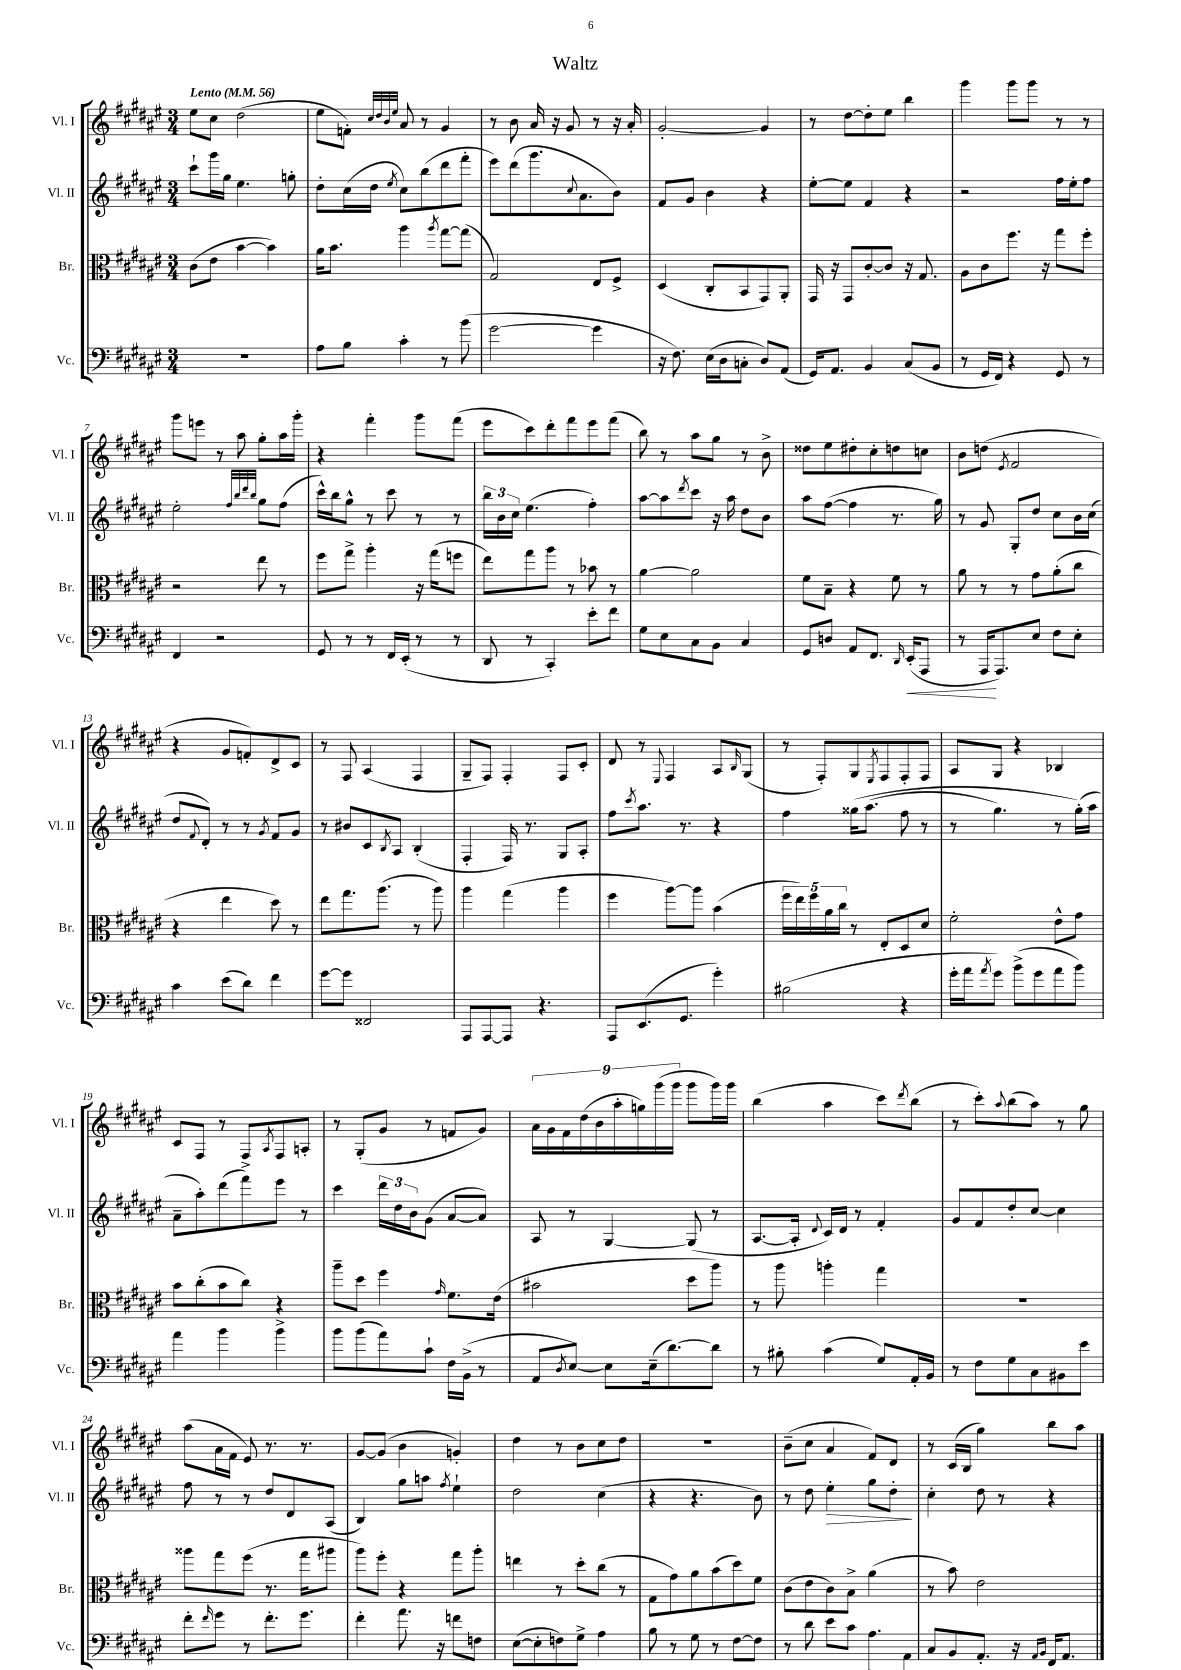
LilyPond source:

\header { title = "Waltz" }
<<
\new StaffGroup <<
\new Staff = "s0" \with { instrumentName = "Vl. I" shortInstrumentName = "Vl. I" } {
    \clef treble \key fis \major \numericTimeSignature \time 3/4 \tempo "Lento" 4 = 56
    eis''8 cis''8 dis''2( |
    eis''8 f'8-.) \grace { cis''32 dis''32 b'32 eis''32 } ais'8 r8 gis'4 |
    r8 b'8 ais'16 r16 gis'8 r8 r16 ais'16-. |
    gis'2~-. gis'4 |
    r8 dis''8~ dis''8-. eis''8 b''4 |
    gis'''4 gis'''8 gis'''8 r8 r8 |
    gis'''8 e'''8 r8 ais''8 gis''8-. ais''16 gis'''16-. |
    r4 fis'''4-. gis'''8 fis'''8( |
    eis'''8 cis'''8) dis'''8-. fis'''8 eis'''8 fis'''8( |
    b''8) r8 ais''8 gis''8 r8 b'8-> |
    disis''8 eis''8 dis''8-. cis''8-. d''8 c''8 |
    b'8 d''8( \acciaccatura { eis'8 } fis'2 |
    r4 gis'8 f'8-.) dis'8-> cis'8 |
    r8 fis8 ais4( fis4 |
    gis8-- fis8) fis4-. fis8 cis'8-. |
    dis'8 r8 \appoggiatura { eis8 } fis4 ais8 \grace { b16 } gis8( |
    r8 fis8-.) gis8 \acciaccatura { eis8 } fis8 fis8-. fis8 |
    ais8 gis8 r4 bes4 |
    cis'8 fis8 r8 fis8-> \acciaccatura { ais8 } fis8 a8-. |
    r8 gis8-.( gis'8 r8 f'8 gis'8) |
    \tuplet 9/8 { ais'16 gis'16 fis'16 dis''16( b'16 ais''16-. g''16) gis'''16( gis'''16 } gis'''8 gis'''16) gis'''16 |
    b''4( ais''4 cis'''8) \acciaccatura { dis'''8 } b''8( |
    r8 cis'''8-.) \appoggiatura { ais''8 } b''8( ais''8) r8 gis''8 |
    ais''8( ais'16 fis'16 eis'8) r8. r8. |
    gis'8~ gis'8( b'4 g'4-.) |
    dis''4 r8 b'8 cis''8 dis''8 |
    R2. |
    b'8--( cis''8 ais'4 fis'8) dis'8 |
    r8 cis'16( b16 gis''4) b''8 ais''8 \bar "|." |
}
\new Staff = "s1" \with { instrumentName = "Vl. II" shortInstrumentName = "Vl. II" } {
    \clef treble \key fis \major \numericTimeSignature \time 3/4
    cis'''8-! gis'''16 gis''16 eis''4. g''8-. |
    dis''8-. cis''16( dis''16 \acciaccatura { eis''8 } cis''8) b''8( dis'''8 fis'''8-. |
    eis'''8) dis'''8( gis'''8. \appoggiatura { cis''8 } ais'8. b'8) |
    fis'8 gis'8 b'4 r4 |
    eis''8~-. eis''8 fis'4 r4 |
    r2 fis''16 eis''16-. fis''8 |
    eis''2-. \grace { fis''32 b''32 dis'''32 b''32 } gis''8 fis''8( |
    cis'''16-^) b''16 gis''8-^ r8 cis'''8 r8 r8 |
    \tuplet 3/2 { b''16 b'16 cis''16 } eis''4.( fis''4-.) |
    ais''8~ ais''8 \acciaccatura { dis'''8 } cis'''8 r16 ais''16 dis''8 b'8 |
    ais''8 fis''8~( fis''4 r8. gis''16) |
    r8 gis'8 gis8-. dis''8 cis''8 b'16 cis''16( |
    dis''8 \appoggiatura { fis'8 } dis'8-.) r8 r8 \acciaccatura { gis'8 } fis'8 gis'8 |
    r8 bis'8 cis'8 \acciaccatura { b8 } ais8 b4-.( |
    fis4-. fis16) r8. gis8 ais8-. |
    fis''8 \acciaccatura { cis'''8 } ais''8. r8. r4 |
    fis''4 gisis''16\( ais''8.( fis''8 r8 |
    r8 gis''4.) r8 gis''16-.(\) ais''16 |
    ais'8-- ais''8-.) dis'''8( fis'''8) eis'''8 r8 |
    cis'''4 \tuplet 3/2 { dis'''16 dis''16 b'16 } gis'8( ais'8~ ais'8) |
    ais8 r8 gis4~ gis8( r8 |
    ais8.~ ais16-. \appoggiatura { dis'8 } cis'16) dis'16 r8 fis'4-. |
    gis'8 fis'8 dis''8-. cis''8~ cis''4 |
    fis''8 r8 r8 dis''8 dis'8 ais8( |
    b4) gis''8 a''8 \acciaccatura { fis''8 } eis''4-! |
    dis''2 cis''4( |
    r4 r4. b'8) |
    r8 dis''8 eis''4-.\> gis''8 dis''8-.\! |
    cis''4-. dis''8 r8 r4 \bar "|." |
}
\new Staff = "s2" \with { instrumentName = "Br." shortInstrumentName = "Br." } {
    \clef alto \key fis \major \numericTimeSignature \time 3/4
    cis'8( eis'8 b'4~ b'4) |
    ais'16 b'8. ais''4 \acciaccatura { ais''8 } gis''8~ gis''8( |
    gis2) eis8 fis8-> |
    dis4( cis8-. b,8 gis,8) ais,8-. |
    gis,16 r16 gis,8 cis'8~-. cis'8 r16 gis8. |
    ais8 cis'8 fis''8. r16 gis''8 fis''8-. |
    r2 eis''8 r8 |
    fis''8 gis''8-> ais''4-. r16 gis''16( f''8 |
    eis''8) gis''8 ais''8 r8 bes'8 r8 |
    ais'4~ ais'2 |
    fis'8 b8-- r4 fis'8 r8 |
    ais'8 r8 r8 gis'8 ais'8-.( cis''8 |
    r4 eis''4 dis''8) r8 |
    eis''8 gis''8. ais''8.( r8 ais''8) |
    ais''4 gis''4( ais''4 |
    fis''4 ais''8~) ais''8 b'4( |
    \tuplet 5/4 { fis''16 eis''16) fis''16 ais'16 cis''16 } r8 eis8-. dis8 dis'8 |
    fis'2-. eis'8-^ gis'8 |
    b'8 cis''8-.( b'8 cis''8) r4 |
    ais''8-- dis''8 fis''4 \grace { gis'16 } fis'8. eis'16( |
    bis'2 dis''8 ais''8) |
    r8 ais''8 a''4-. gis''4 |
    R2. |
    aisis''8 gis''8 fis''8( r8. gis''16 ais''8 |
    ais''8) fis''8-. r4 gis''8 ais''8-. |
    e''4 r8 dis''8-. cis''8( r8 |
    gis8 gis'8) ais'8 b'8( dis''8) fis'8 |
    cis'8( eis'8 cis'8) b8-> ais'4( |
    r8 b'8) eis'2 \bar "|." |
}
\new Staff = "s3" \with { instrumentName = "Vc." shortInstrumentName = "Vc." } {
    \clef bass \key fis \major \numericTimeSignature \time 3/4
    R2. |
    ais8 b8 cis'4-. r8 b'8( |
    gis'2~ gis'4 |
    r16 fis8.) eis16( dis16 c8-. dis8) ais,8( |
    gis,16) ais,8. b,4 cis8( b,8 |
    r8 gis,16 fis,16) r4 gis,8 r8 |
    fis,4 r2 |
    gis,8 r8 r8 fis,16 eis,16-.( r8 r8 |
    dis,8 r8 cis,4-.) eis'8-. fis'8 |
    gis8 eis8 cis8 b,8 cis4 |
    gis,8 d8 ais,8 fis,8. \grace { dis,16 } eis,16-.\<( ais,,8 |
    r8 ais,,16\! ais,,8.) eis8 fis8 eis8-. |
    cis'4 eis'8( dis'8) fis'4 |
    gis'8~ gis'8 fisis,2 |
    ais,,8 ais,,8~ ais,,8 r4. |
    ais,,8 eis,8.( gis,8. gis'4-.) |
    bis2( r4 |
    gis'16-. ais'16 \acciaccatura { ais'8 } gis'8) b'8->( gis'8 ais'8 b'8) |
    ais'4 b'4 b'4-> |
    b'8 b'8( ais'8) cis'8-! fis16 b,16->( r8 |
    ais,8 \acciaccatura { dis8 } eis8~) eis8 eis16--( dis'8.~) dis'8 |
    r8 bis8-. cis'4( gis8) ais,16-. b,16 |
    r8 fis8 gis8 cis8 bis,8 eis'8 |
    fis'8-. \grace { fis'16 } gis'8 r8 fis'8.-. gis'8. |
    fis'4-. ais'8. r16 f'8 f8 |
    eis8~( eis8-. f8) gis8-> ais4 |
    b8 r8 gis8 r8 fis8~ fis8 |
    r8 dis'8 eis'8 cis'8 ais8. ais,16 |
    cis8 b,8 ais,8.-. r16 \grace { ais,16 b,16 } fis,16 ais,8. \bar "|." |
}
>>
>>
